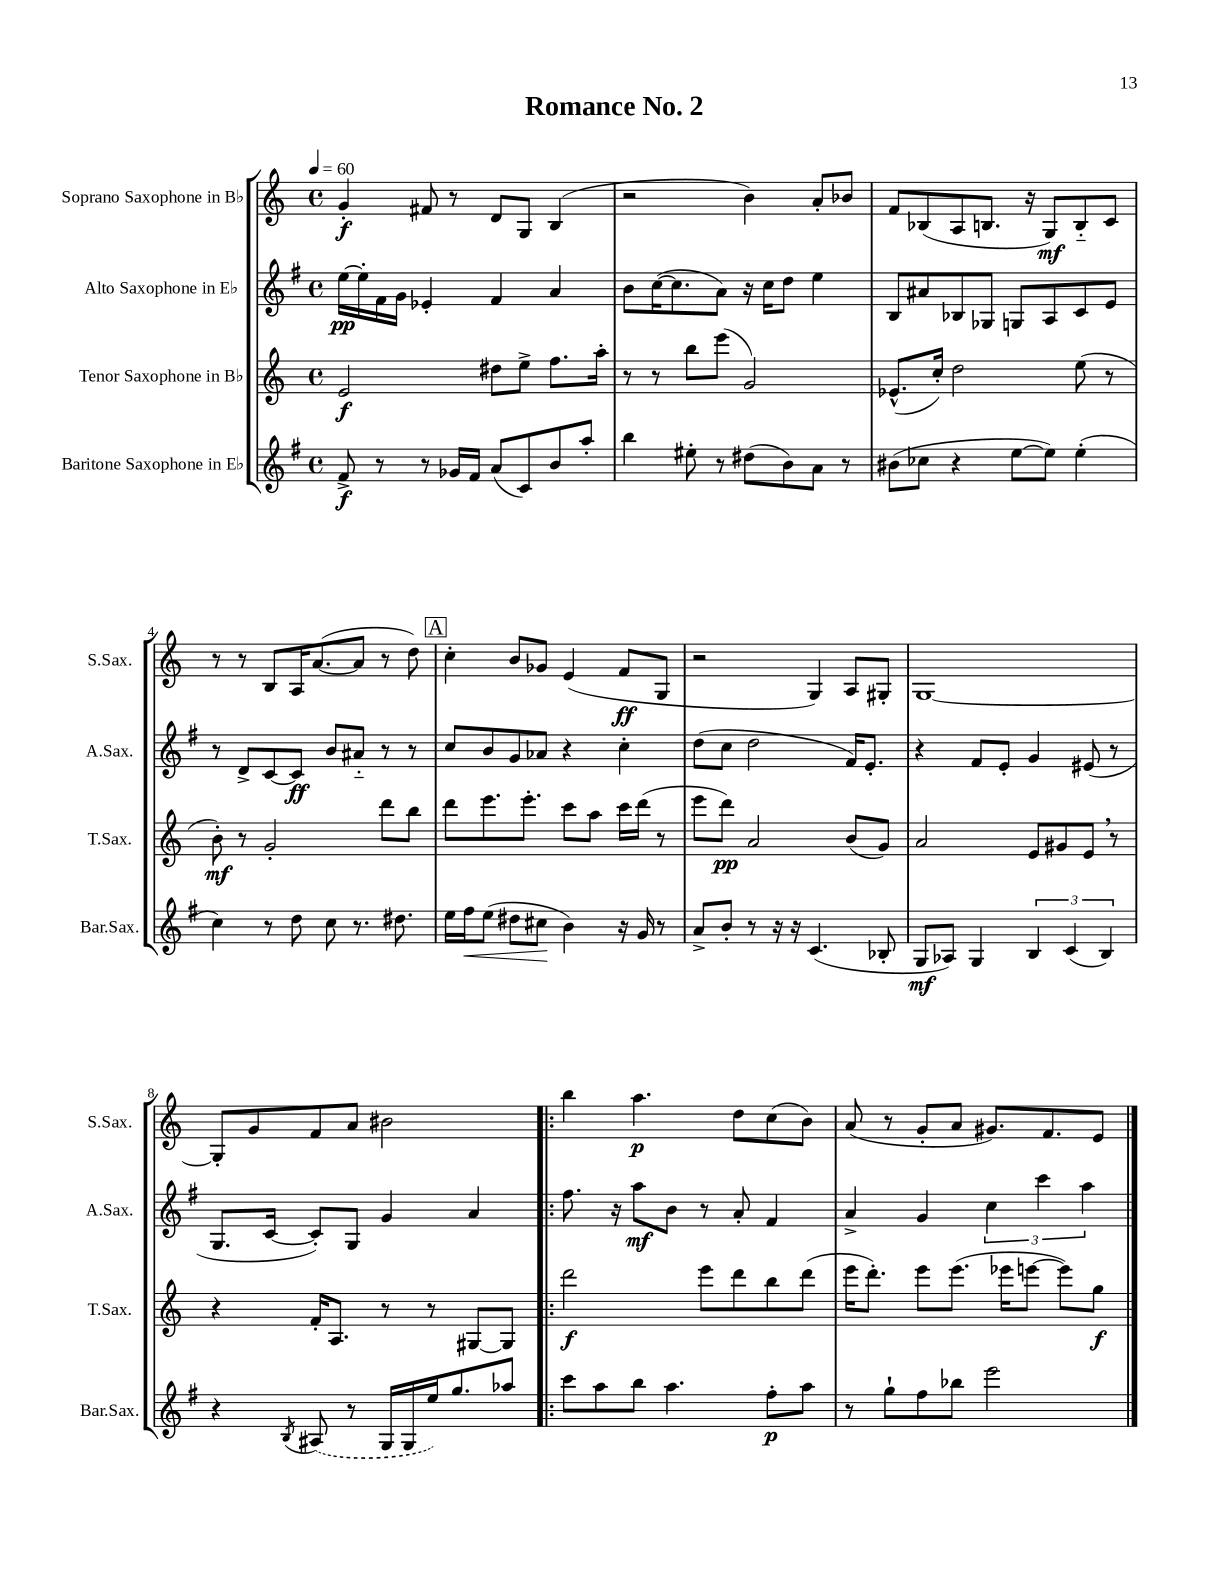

**kern	**dynam	**kern	**dynam	**kern	**dynam	**kern	**dynam
*part4	*part4	*part3	*part3	*part2	*part2	*part1	*part1
*staff4	*staff4	*staff3	*staff3	*staff2	*staff2	*staff1	*staff1
*I"Baritone Saxophone in E♭	*	*I"Tenor Saxophone in B♭	*	*I"Alto Saxophone in E♭	*	*I"Soprano Saxophone in B♭	*
*I'Bar.Sax.	*	*I'T.Sax.	*	*I'A.Sax.	*	*I'S.Sax.	*
*clefG2	*	*clefG2	*	*clefG2	*	*clefG2	*
*k[f#]	*	*k[]	*	*k[f#]	*	*k[]	*
*M4/4	*	*M4/4	*	*M4/4	*	*M4/4	*
*met(c)	*	*met(c)	*	*met(c)	*	*met(c)	*
*MM60	*	*MM60	*	*MM60	*	*MM60	*
=1	=1	=1	=1	=1	=1	=1	=1
8f#^/	f	2e/	f	[16ee\LL	pp	4g'/	f
.	.	.	.	16ee'\]	.	.	.
8r	.	.	.	16f#\	.	.	.
.	.	.	.	16g\JJ	.	.	.
8r	.	.	.	4e-X'/	.	8f#X/	.
16g-X/LL	.	.	.	.	.	8r	.
16f#/JJ	.	.	.	.	.	.	.
(8a/L	.	8dd#X\L	.	4f#/	.	8d/L	.
8c/)	.	8ee^\J	.	.	.	8G/J	.
8b/	.	8.ff\L	.	4a/	.	(4B/	.
8aa'/J	.	.	.	.	.	.	.
.	.	16aa'\Jk	.	.	.	.	.
=2	=2	=2	=2	=2	=2	=2	=2
4bb\	.	8r	.	8b\L	.	2r	.
.	.	8r	.	([16cc\K	.	.	.
.	.	.	.	8.cc\]	.	.	.
8ee#X'\	.	8bb\L	.	.	.	.	.
8r	.	(8eee\J	.	8a\J)	.	.	.
(8dd#X\L	.	2g/)	.	16r	.	4b\)	.
.	.	.	.	16cc\KL	.	.	.
8b\)	.	.	.	8dd\J	.	.	.
8a\J	.	.	.	4ee\	.	8a'/L	.
8r	.	.	.	.	.	8b-X/J	.
=3	=3	=3	=3	=3	=3	=3	=3
(8b#X\L	.	(8.e-X^^/L	.	8B/L	.	8f/L	.
8cc-X\J	.	.	.	8a#X/	.	(8B-X/	.
.	.	16cc'/Jk)	.	.	.	.	.
4r	.	2dd\	.	8B-X/	.	8A/	.
.	.	.	.	8G-X/J	.	8.Bn/J	.
[8ee\L	.	.	.	8Gn/L	.	.	.
.	.	.	.	.	.	16r	.
8ee\J])	.	.	.	8A/	.	8G/L)	mf
(4ee'\	.	(8ee\	.	8c/	.	8B/	.
.	.	8r	.	8e/J	.	8c/J	.
!!LO:LB:g=z
=4	=4	=4	=4	=4	=4	=4	=4
4cc\)	.	8b'\)	mf	8r	.	8r	.
.	.	8r	.	8d^/L	.	8r	.
8r	.	2g'/	.	[8c/	.	8B/L	.
8dd\	.	.	.	8c/J]	ff	16A/K	.
.	.	.	.	.	.	([8.a/	.
8cc\	.	.	.	8b/L	.	.	.
8.r	.	.	.	8a#X/J	.	8a/J]	.
.	.	8ddd\L	.	8r	.	8r	.
8.dd#X\	.	.	.	.	.	.	.
.	.	8bb\J	.	8r	.	8dd\)	.
!!LO:REH:place=s1:t=A
=5	=5	=5	=5	=5	=5	=5	=5
16ee\LL	.	8ddd\L	.	8cc/L	.	4cc'\	.
!	!LO:HP:b	!	!	!	!	!	!
16ff#\J	<	.	.	.	.	.	.
(8ee\J	.	8.eee\	.	8b/	.	.	.
8dd#X\L	.	.	.	8g/	.	8b/L	.
.	.	8.eee'\J	.	.	.	.	.
8cc#X\J	.	.	.	8a-X/J	.	8g-X/J	.
4b\)	[	8ccc\L	.	4r	.	(4e/	.
.	.	8aa\J	.	.	.	.	.
16r	.	16ccc\LL	.	4cc'\	.	8f/L	ff
16g/	.	(16ddd\JJ	.	.	.	.	.
8r	.	8r	.	.	.	8G/J	.
=6	=6	=6	=6	=6	=6	=6	=6
8a^/L	.	8eee\L	.	(8dd\L	.	2r	.
8b'/J	.	8ddd\J)	pp	8cc\J	.	.	.
8r	.	2a/	.	2dd\	.	.	.
16r	.	.	.	.	.	.	.
16r	.	.	.	.	.	.	.
(4.c/	.	.	.	.	.	4G/)	.
.	.	(8b/L	.	16f#/KL)	.	8A/L	.
.	.	.	.	8.e'/J	.	.	.
8B-X'/	.	8g/J)	.	.	.	8G#X'/J	.
=7	=7	=7	=7	=7	=7	=7	=7
8G/L	mf	2a/	.	4r	.	[1G	.
8A-X/J)	.	.	.	.	.	.	.
4G/	.	.	.	8f#/L	.	.	.
.	.	.	.	8e'/J	.	.	.
6B/	.	8e/L	.	4g/	.	.	.
.	.	8g#X/	.	.	.	.	.
(6c/	.	.	.	.	.	.	.
.	.	8e,/J	.	(8e#X/	.	.	.
6B/)	.	.	.	.	.	.	.
.	.	8r	.	8r	.	.	.
!!LO:LB:g=z
=8	=8	=8	=8	=8	=8	=8	=8
4r	.	4r	.	8.G/L	.	8G'/L]	.
.	.	.	.	.	.	8g/	.
.	.	.	.	[16c/Jk	.	.	.
8qB/	.	.	.	.	.	.	.
(8A#X/	.	16f'/KL	.	8c'/L])	.	8f/	.
.	.	8.A/J	.	.	.	.	.
8r	.	.	.	8G/J	.	8a/J	.
16G/LL	.	8r	.	4g/	.	2b#X\	.
16G/	.	.	.	.	.	.	.
16ee/J)	.	8r	.	.	.	.	.
8.gg/	.	.	.	.	.	.	.
.	.	[8G#X/L	.	4a/	.	.	.
8aa-X/J	.	8G#/J]	.	.	.	.	.
=9!|:	=9!|:	=9!|:	=9!|:	=9!|:	=9!|:	=9!|:	=9!|:
8ccc\L	.	2ddd\	f	8.ff#\	.	4bb\	.
8aa\	.	.	.	.	.	.	.
.	.	.	.	16r	.	.	.
8bb\J	.	.	.	8aa\L	mf	4.aa\	p
4.aa\	.	.	.	8b\J	.	.	.
.	.	8eee\L	.	8r	.	.	.
.	.	8ddd\	.	8a'/	.	8dd\L	.
8ff#'\L	p	8bb\	.	4f#/	.	(8cc\	.
8aa\J	.	(8ddd\J	.	.	.	8b\J)	.
=10	=10	=10	=10	=10	=10	=10	=10
8r	.	16eee\KL	.	4a^/	.	(8a/	.
.	.	8.ddd'\J)	.	.	.	.	.
8gg`\L	.	.	.	.	.	8r	.
8ff#\	.	8eee\L	.	4g/	.	8g'/L	.
8bb-X\J	.	(8.eee\J	.	.	.	8a/J	.
2eee\	.	.	.	6cc\	.	8.g#X/L)	.
.	.	16eee-X\KL	.	.	.	.	.
.	.	[8eeen\J	.	.	.	.	.
.	.	.	.	6ccc\	.	.	.
.	.	.	.	.	.	8.f/	.
.	.	8eee\L])	.	.	.	.	.
.	.	.	.	6aa\	.	.	.
.	.	8gg\J	f	.	.	8e/J	.
==	==	==	==	==	==	==	==
*-	*-	*-	*-	*-	*-	*-	*-
